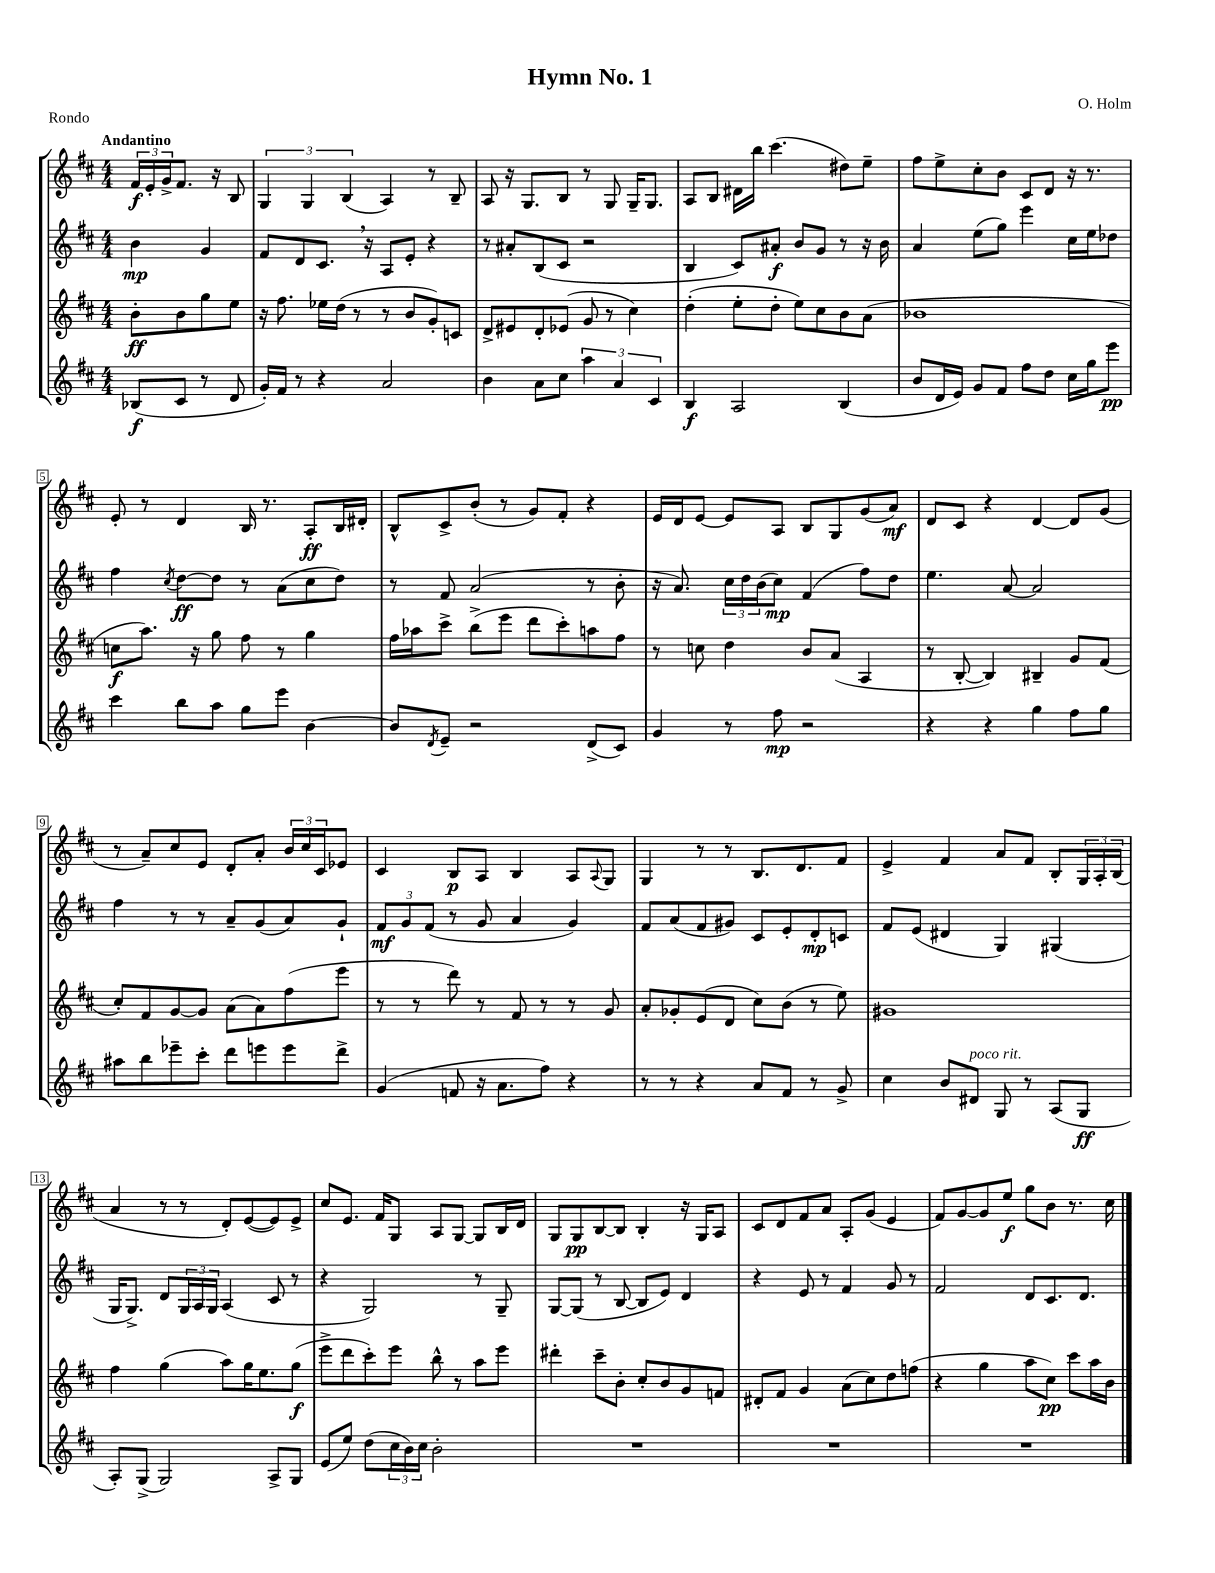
\header { title = "Hymn No. 1" composer = "O. Holm" piece = "Rondo" }
<<
\new StaffGroup <<
\new Staff = "s0" {
    \clef treble \key d \major \numericTimeSignature \time 4/4 \partial 2 \tempo "Andantino"
    \tuplet 3/2 { fis'16\f e'16-. g'16-> } fis'8. r16 b8 |
    \tuplet 3/2 { g4 g4 b4( } a4) r8 b8-- |
    a8 r16 g8. b8 r8 g8 g16-- g8. |
    a8 b8 dis'16 b''16 cis'''4.( dis''8) e''8-- |
    fis''8 e''8-> cis''8-. b'8 cis'8 d'8 r16 r8. |
    e'8-. r8 d'4 b16 r8. a8-.\ff b16 dis'16-. |
    b8-^ cis'8-> b'8-.( r8 g'8) fis'8-. r4 |
    e'16 d'16 e'8~ e'8 a8 b8 g8 g'8( a'8\mf) |
    d'8 cis'8 r4 d'4~ d'8 g'8( |
    r8 a'8--) cis''8 e'8 d'8-. a'8-. \tuplet 3/2 { b'16 cis''16 cis'16 } ees'8 |
    cis'4 b8\p a8 b4 a8 \appoggiatura { a8 } g8 |
    g4 r8 r8 b8. d'8. fis'8 |
    e'4-> fis'4 a'8 fis'8 b8-. \tuplet 3/2 { g16 a16-. b16( } |
    a'4 r8 r8 d'8-.) e'8~( e'8) e'8-> |
    cis''8 e'8. fis'16 g8 a8 g8~ g8 b16 d'16 |
    g8 g8\pp b8~ b8 b4-. r16 g16 a8 |
    cis'8 d'8 fis'8 a'8 a8-. g'8( e'4 |
    fis'8) g'8~ g'8 e''8\f g''8 b'8 r8. cis''16 \bar "|." |
}
\new Staff = "s1" {
    \clef treble \key d \major \numericTimeSignature \time 4/4 \partial 2
    b'4\mp g'4 |
    fis'8 d'8 cis'8. \breathe r16 a8 e'8-. r4 |
    r8 ais'8-. b8( cis'8 r2 |
    b4 cis'8) ais'8-.\f b'8 g'8 r8 r16 b'16 |
    a'4 e''8( g''8) e'''4 cis''16 e''16 des''8 |
    fis''4 \acciaccatura { cis''8 } d''8~\ff d''8 r8 a'8( cis''8 d''8) |
    r8 fis'8 a'2( r8 b'8-. |
    r16 a'8.) \tuplet 3/2 { cis''16 d''16 b'16( } cis''8\mp) fis'4( fis''8) d''8 |
    e''4. a'8~ a'2 |
    fis''4 r8 r8 a'8-- g'8( a'8) g'8-! |
    \tuplet 3/2 { fis'8\mf g'8 fis'8( } r8 g'8 a'4 g'4) |
    fis'8 a'8( fis'8 gis'8) cis'8 e'8-. d'8-.\mp c'8 |
    fis'8 e'8( dis'4 g4) gis4( |
    g16 g8.->) d'8 \tuplet 3/2 { g16 a16 g16 } a4( cis'8 r8 |
    r4 g2) r8 g8-- |
    g8~ g8( r8 b8~ b8 e'8) d'4 |
    r4 e'8 r8 fis'4 g'8 r8 |
    fis'2 d'8 cis'8. d'8. \bar "|." |
}
\new Staff = "s2" {
    \clef treble \key d \major \numericTimeSignature \time 4/4 \partial 2
    b'8-.\ff b'8 g''8 e''8 |
    r16 fis''8. ees''16 d''16( r8 r8 b'8 g'8-.) c'8 |
    d'8-> eis'8 d'8-. ees'8( g'8 r8 cis''4) |
    d''4-.( e''8-. d''8-. e''8) cis''8 b'8 a'8( |
    bes'1 |
    c''8\f a''8.) r16 g''8 fis''8 r8 g''4 |
    fis''16 aes''16 cis'''8-> b''8->( e'''8 d'''8 cis'''8-.) a''8 fis''8 |
    r8 c''8 d''4 b'8 a'8( a4 |
    r8 b8~-. b4) bis4-- g'8 fis'8( |
    cis''8-.) fis'8 g'8~ g'8 a'8( a'8) fis''8( e'''8 |
    r8 r8 d'''8) r8 fis'8 r8 r8 g'8 |
    a'8-. ges'8-. e'8( d'8 cis''8) b'8( r8 e''8) |
    gis'1 |
    fis''4 g''4( a''8) g''16 e''8. g''8\f( |
    e'''8-> d'''8 cis'''8-.) e'''8 b''8-^ r8 a''8 e'''8 |
    dis'''4-. cis'''8-- b'8-. cis''8-. b'8 g'8 f'8 |
    dis'8-. fis'8 g'4 a'8( cis''8) d''8 f''8( |
    r4 g''4 a''8 cis''8\pp) cis'''8 a''16 b'16 \bar "|." |
}
\new Staff = "s3" {
    \clef treble \key d \major \numericTimeSignature \time 4/4 \partial 2
    bes8\f( cis'8 r8 d'8 |
    g'16-.) fis'16 r8 r4 a'2 |
    b'4 a'8 cis''8 \tuplet 3/2 { a''4 a'4 cis'4 } |
    b4\f a2 b4( |
    b'8 d'16 e'16) g'8 fis'8 fis''8 d''8 cis''16 g''16 e'''8\pp |
    cis'''4 b''8 a''8 g''8 e'''8 b'4~ |
    b'8 \acciaccatura { d'8 } e'8-- r2 d'8->( cis'8) |
    g'4 r8 fis''8\mp r2 |
    r4 r4 g''4 fis''8 g''8 |
    ais''8 b''8 ees'''8-- cis'''8-. d'''8 e'''8 e'''8 d'''8-> |
    g'4( f'8 r16 a'8. fis''8) r4 |
    r8 r8 r4 a'8 fis'8 r8 g'8-> |
    cis''4 b'8 dis'8^\markup { \italic "poco rit." } g8 r8 a8( g8\ff |
    a8-.) g8->( g2) a8-> g8 |
    e'8( e''8) d''8( \tuplet 3/2 { cis''16 b'16) cis''16 } b'2-. |
    R1 |
    R1 |
    R1 \bar "|." |
}
>>
>>
\layout { \context { \Score \override BarNumber.stencil = #(make-stencil-boxer 0.1 0.3 ly:text-interface::print) } }
